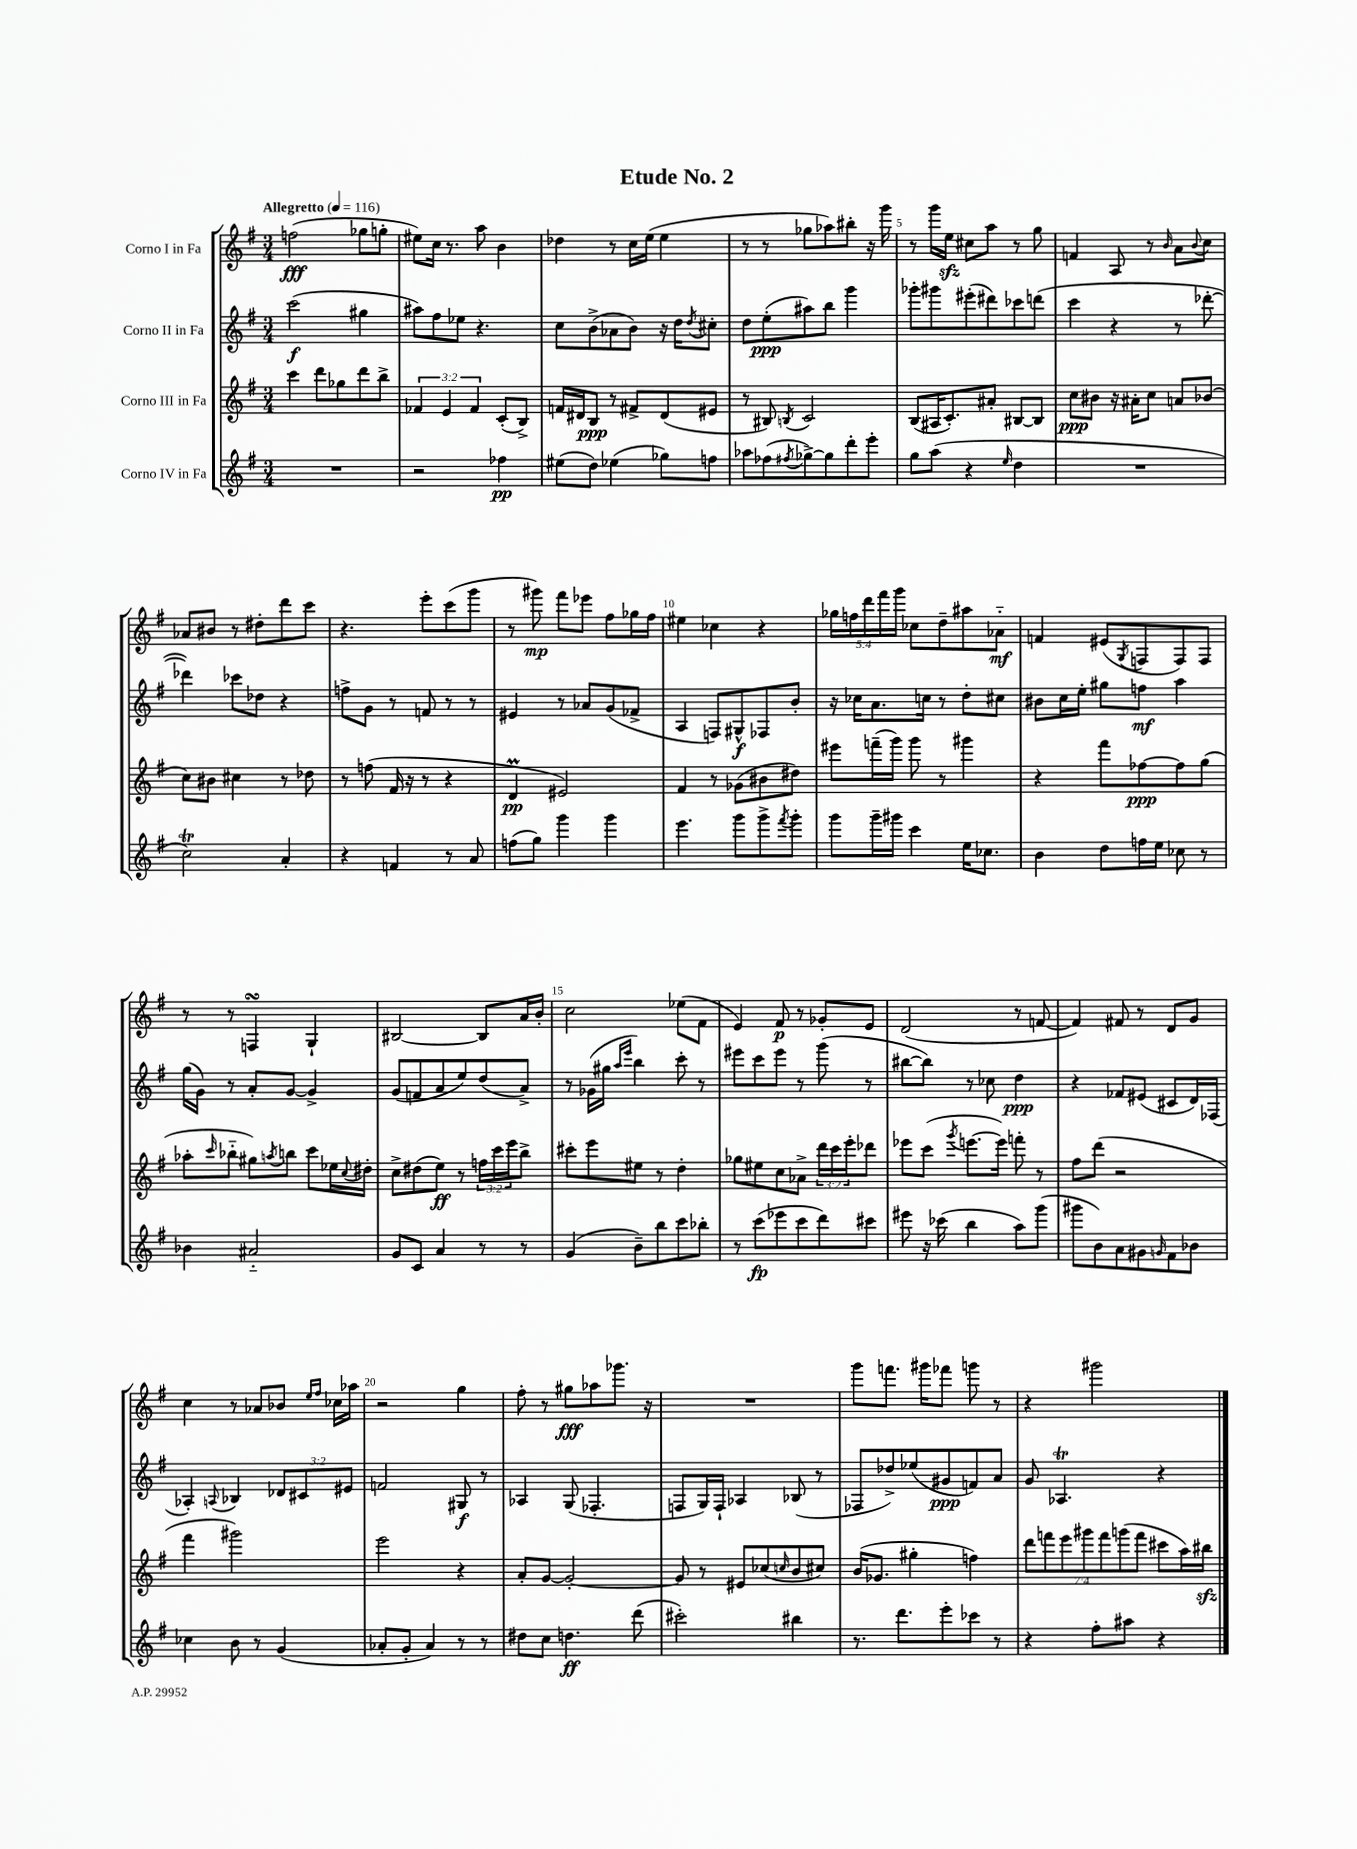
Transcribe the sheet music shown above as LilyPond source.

\header { title = "Etude No. 2" }
<<
\new StaffGroup <<
\new Staff = "s0" \with { instrumentName = "Corno I in Fa" } {
    \clef treble \key g \major \numericTimeSignature \time 3/4 \override Staff.TupletNumber.text = #tuplet-number::calc-fraction-text \tempo "Allegretto" 4 = 116
    f''2\fff( ges''8 g''8-. |
    eis''8) c''16 r8. a''8 b'4 |
    des''4 r8 c''16 e''16( e''4 |
    r8 r8 ges''8 aes''8) bis''8-. r16 g'''16 |
    r8 g'''16 e''16\sfz cis''8 a''8 r8 g''8 |
    f'4 a8 r8 \grace { b'16 } a'8 \appoggiatura { b'8 } c''8 |
    aes'8 bis'8 r8 dis''8-. d'''8 c'''8 |
    r4. e'''8-. c'''8( g'''8 |
    r8 gis'''8\mp) fis'''8 ees'''8 fis''8 ges''16 fis''16 |
    eis''4 ces''4 r4 |
    \tuplet 5/4 { ges''16 f''16 d'''16 fis'''16 g'''16 } ces''8 d''8-- ais''8 aes'8-_\mf |
    f'4 eis'8( \acciaccatura { g8 } f8 f8) f8 |
    r8 r8 f4\turn g4-! |
    bis2~ bis8 a'16 b'16-. |
    c''2 ees''8( fis'8 |
    e'4) fis'8\p r8 ges'8-. e'8 |
    d'2( r8 f'8~ |
    f'4) fis'8 r8 d'8 g'8 |
    c''4 r8 aes'8 bes'8 \grace { e''16 fis''16 } ces''16 aes''16 |
    r2 g''4 |
    fis''8-. r8 gis''8\fff aes''8 ges'''8. r16 |
    R2. |
    g'''8 f'''8. gis'''16 fes'''8 g'''8 r8 |
    r4 gis'''2 \bar "|." |
}
\new Staff = "s1" \with { instrumentName = "Corno II in Fa" } {
    \clef treble \key g \major \numericTimeSignature \time 3/4 \override Staff.TupletNumber.text = #tuplet-number::calc-fraction-text
    c'''2\f( gis''4 |
    ais''8) fis''8 ees''8 r4. |
    c''8 b'8->( aes'8 b'8) r16 d''16 \acciaccatura { d''8 } cis''8-. |
    d''8 e''8-.\ppp( ais''8) b''8 g'''4 |
    ges'''8-. gis'''8 eis'''8-.( dis'''8) ces'''8 d'''8( |
    c'''4 r4 r8 des'''8~-. |
    des'''4) ces'''8 des''8 r4 |
    f''8-> g'8 r8 f'8 r8 r8 |
    eis'4 r8 aes'8 g'8( fes'8-> |
    a4 f8) gis8-^\f fes8 b'8-. |
    r16 ces''16 a'8. c''16 r8 d''8-. cis''8 |
    bis'8 c''16 e''16-. gis''8 f''8\mf a''4 |
    g''16( g'16) r8 a'8-. g'8~ g'4-> |
    g'8( f'8 a'8 e''8) d''8( a'8->) |
    r8 ges'16( gis''16 \grace { a''16 e'''16 } b''4) c'''8-. r8 |
    eis'''8 c'''8 eis'''8 r8 g'''8( r8 |
    bis''8~ bis''8) r8 ces''8 d''4\ppp |
    r4 fes'8 eis'8( cis'8 d'16) fes16( |
    aes4-.) \appoggiatura { a8 } bes4 \tuplet 3/2 { des'8 cis'8 eis'8 } |
    f'2 gis8\f r8 |
    aes4 g8( fes4.-. |
    f8 g16) f16-! aes4 bes8( r8 |
    fes8 des''8->) ees''8( gis'8\ppp f'8) a'8 |
    g'8 aes4.\trill r4 \bar "|." |
}
\new Staff = "s2" \with { instrumentName = "Corno III in Fa" } {
    \clef treble \key g \major \numericTimeSignature \time 3/4 \override Staff.TupletNumber.text = #tuplet-number::calc-fraction-text
    c'''4 d'''8 ges''8 d'''8 b''8-> |
    \tuplet 3/2 { fes'4 e'4 fes'4 } c'8-.( b8->) |
    f'16 dis'16 b8\ppp r8 fis'8-> dis'8( eis'8 |
    r8 bis8) \acciaccatura { b8 } c'2 |
    b8( ais16 c'8.-.) ais'8-. bis8~ bis8 |
    c''8\ppp bis'8 r16 ais'16-. c''8 a'8 bes'8( |
    c''8) bis'8 cis''4 r8 des''8 |
    r8 f''8( fis'16 r16 r8 r4 |
    d'4\prall\pp eis'2) |
    fis'4 r8 ges'8( bis'8 dis''8) |
    eis'''8 f'''16--( g'''16) g'''8 r8 gis'''4 |
    r4 fis'''8 fes''8~\ppp fes''8 g''8( |
    aes''8-. \grace { c'''16 } bes''8-_ gis''8) \acciaccatura { a''8 } b''8 c'''8 ees''16 \appoggiatura { c''8 } dis''16-. |
    c''8-> dis''8( e''8\ff) r8 \tuplet 3/2 { f''16 c'''16 e'''16 } b''8-> |
    cis'''8-. e'''8 eis''8 r8 d''4-. |
    ges''8 eis''8 c''8 aes'8-> \tuplet 3/2 { d'''16 c'''16 e'''16-. } des'''8 |
    ees'''8 c'''8( \acciaccatura { g'''8 } e'''8.~ e'''16) f'''8-. r8 |
    fis''8 d'''8( r2 |
    fis'''4 gis'''2) |
    e'''2 r4 |
    a'8-. g'8~ g'2~-. |
    g'8 r8 eis'8 ces''8( \grace { c''16 } b'8 cis''8) |
    b'16( ges'8. gis''4-. f''4) |
    \tuplet 7/4 { d'''8 f'''8 e'''8 gis'''8 f'''8 g'''8( f'''8 } cis'''8 a''16) bis''16\sfz \bar "|." |
}
\new Staff = "s3" \with { instrumentName = "Corno IV in Fa" } {
    \clef treble \key g \major \numericTimeSignature \time 3/4
    R2. |
    r2 fes''4\pp |
    eis''8( d''8) ees''4( ges''8) f''8 |
    aes''8 fes''8( \acciaccatura { fis''8 } ges''8~->) ges''8 d'''8-. e'''8-. |
    g''8 a''8( r4 \grace { e''16 } d''4 |
    R2. |
    c''2\trill) a'4-. |
    r4 f'4 r8 a'8 |
    f''8( g''8) g'''4 g'''4 |
    e'''4. g'''8 g'''8-> \acciaccatura { fis'''8 } g'''8-. |
    g'''8 g'''16-- gis'''16 c'''4 e''16 ces''8. |
    b'4 d''8 f''16 e''16 ces''8 r8 |
    bes'4 ais'2-_ |
    g'8 c'8 a'4 r8 r8 |
    g'4( b'8--) b''8 c'''8 bes''8-. |
    r8 c'''8\fp( ees'''8 c'''8 d'''8) cis'''8 |
    eis'''8 r16 ces'''16( b''4 a''8) g'''8( |
    gis'''8 b'8) a'8 gis'8 \grace { g'16 } fis'8 bes'8 |
    ces''4 b'8 r8 g'4( |
    aes'8-. g'8-. aes'4) r8 r8 |
    dis''8 c''8 d''4.\ff d'''8( |
    cis'''2-.) bis''4 |
    r8. d'''8. e'''8-. ces'''8 r8 |
    r4 fis''8-. ais''8 r4 \bar "|." |
}
>>
>>
\layout { \context { \Score \override BarNumber.break-visibility = ##(#f #t #t) barNumberVisibility = #(every-nth-bar-number-visible 5) } }
